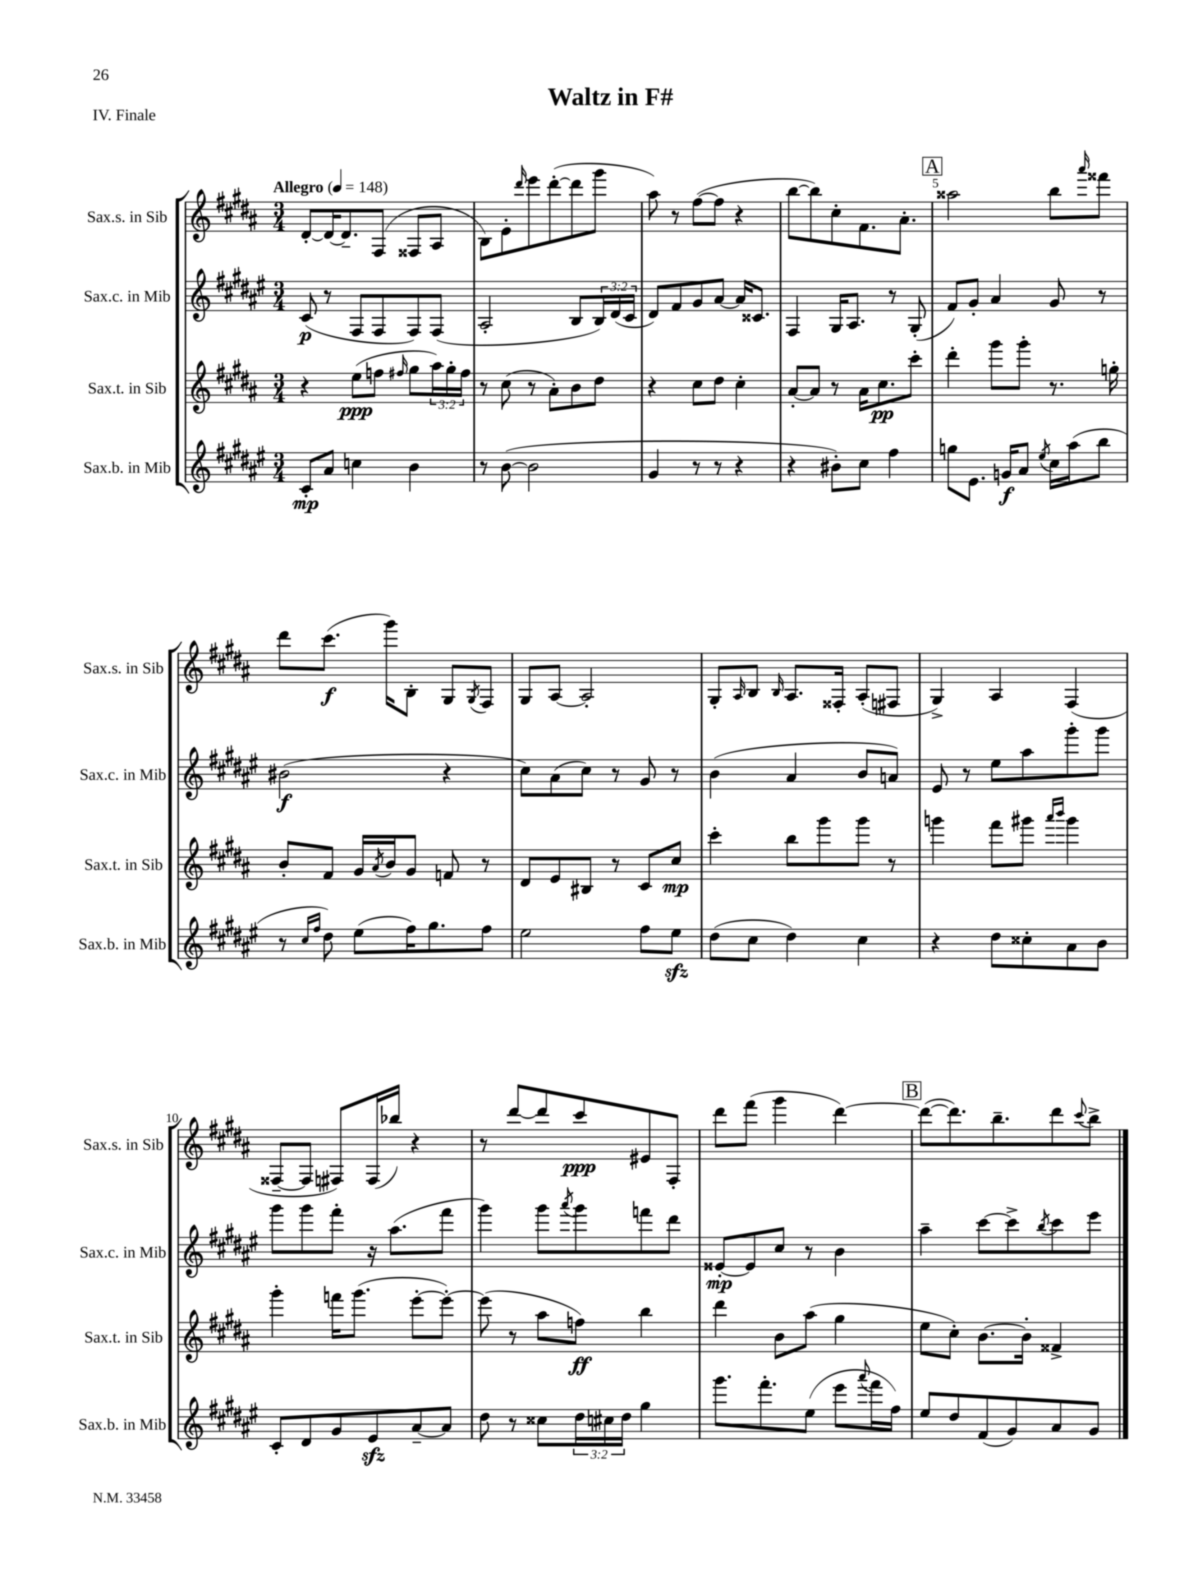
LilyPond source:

\header { title = "Waltz in F#" piece = "IV. Finale" }
<<
\new StaffGroup <<
\new Staff = "s0" \with { instrumentName = "Sax.s. in Sib" shortInstrumentName = "Sax.s. in Sib" } {
    \clef treble \key b \major \numericTimeSignature \time 3/4 \tempo "Allegro" 4 = 148
    dis'8~-. dis'16~ dis'8.-- fis8( fisis8 ais8 |
    b8) e'8-. \grace { dis'''16 } e'''8 dis'''8~-.( dis'''8 gis'''8 |
    ais''8) r8 fis''8~( fis''8 r4 |
    b''8~ b''8) cis''8-. fis'8. ais'8.-. |
    \mark \markup { \box "A" } aisis''2 b''8 \grace { ais'''16 } fisis'''8 |
    dis'''8 cis'''8.\f( gis'''16) b8-. gis8 \acciaccatura { gis8 } fis8 |
    gis8 ais8~ ais2-. |
    gis8-. \grace { ais16 } b8 \grace { b16 } ais8. fisis16-. ais8-.( fis8 |
    gis4->) ais4 fis4( |
    fisis8~-- fisis8 fis8) fis16( bes''16) r4 |
    r8 dis'''8~ dis'''8 cis'''8\ppp eis'8 fis8-. |
    dis'''8 fis'''8( gis'''4 dis'''4~) |
    \mark \markup { \box "B" } dis'''8~( dis'''8.) b''8.-- dis'''8 \appoggiatura { cis'''8 } b''8-> \bar "|." |
}
\new Staff = "s1" \with { instrumentName = "Sax.c. in Mib" shortInstrumentName = "Sax.c. in Mib" } {
    \clef treble \key fis \major \numericTimeSignature \time 3/4 \override Staff.TupletNumber.text = #tuplet-number::calc-fraction-text
    cis'8\p( r8 fis8 fis8 fis8) fis8( |
    ais2-. b8 \tuplet 3/2 { b16) dis'16( cis'16 } |
    dis'8) fis'8 gis'8 ais'8~ ais'16 cisis'8. |
    fis4 gis16 ais8. r8 gis8-.( |
    \mark \markup { \box "A" } fis'8) gis'8-. ais'4 gis'8 r8 |
    bis'2\f( r4 |
    cis''8) ais'8( cis''8) r8 gis'8 r8 |
    b'4( ais'4 b'8 a'8) |
    eis'8 r8 eis''8 ais''8 gis'''8-. gis'''8 |
    gis'''8 gis'''8 fis'''8-. r16 ais''8.( fis'''8 |
    gis'''4) gis'''8 \acciaccatura { ais'''8 } gis'''8 f'''8 dis'''8 |
    eisis'8~-.\mp eisis'8 cis''8 r8 b'4 |
    \mark \markup { \box "B" } ais''4-- cis'''8~ cis'''8-> \acciaccatura { b''8 } cis'''8 eis'''8 \bar "|." |
}
\new Staff = "s2" \with { instrumentName = "Sax.t. in Sib" shortInstrumentName = "Sax.t. in Sib" } {
    \clef treble \key b \major \numericTimeSignature \time 3/4 \override Staff.TupletNumber.text = #tuplet-number::calc-fraction-text
    r4 e''8\ppp( f''8 \grace { fis''16 } gis''8 \tuplet 3/2 { ais''16) gis''16-. fis''16 } |
    r8 cis''8( r8 ais'8-.) b'8 dis''8 |
    r4 cis''8 dis''8 cis''4-. |
    ais'8~-. ais'8 r8 ais'16 cis''8.\pp cis'''8-. |
    \mark \markup { \box "A" } dis'''4-. gis'''8 gis'''8-. r8. g''16-. |
    b'8-. fis'8 gis'16 \acciaccatura { ais'8 } b'16 gis'8 f'8 r8 |
    dis'8 e'8 bis8 r8 cis'8 cis''8\mp |
    cis'''4-. b''8 gis'''8 gis'''8 r8 |
    g'''4 fis'''8 gis'''8 \grace { ais'''16 b'''16 } gis'''4 |
    gis'''4-. f'''16 gis'''8.( e'''8~-. e'''8~-.) |
    e'''8( r8 ais''8 f''8\ff) b''4 |
    dis'''4 b'8 ais''8( gis''4 |
    \mark \markup { \box "B" } e''8 cis''8-.) b'8.~ b'16-. fisis'4-> \bar "|." |
}
\new Staff = "s3" \with { instrumentName = "Sax.b. in Mib" shortInstrumentName = "Sax.b. in Mib" } {
    \clef treble \key fis \major \numericTimeSignature \time 3/4 \override Staff.TupletNumber.text = #tuplet-number::calc-fraction-text
    cis'8-.\mp ais'8 c''4 b'4 |
    r8 b'8~( b'2 |
    gis'4 r8 r8 r4 |
    r4 bis'8-.) cis''8 fis''4 |
    \mark \markup { \box "A" } g''8 eis'8. g'16\f ais'8 \acciaccatura { eis''8 } cis''16 ais''16( b''8 |
    r8 \grace { cis''16 fis''16 } dis''8) eis''8( fis''16) gis''8. fis''8 |
    eis''2 fis''8 eis''8\sfz |
    dis''8( cis''8 dis''4) cis''4 |
    r4 dis''8 cisis''8-. ais'8 b'8 |
    cis'8-. dis'8 gis'8 eis'8\sfz ais'8~-- ais'8 |
    dis''8 r8 cisis''8 \tuplet 3/2 { dis''16 cis''16 dis''16 } gis''4 |
    gis'''8. fis'''8.-. eis''8( eis'''8 \appoggiatura { ais'''8 } fis'''16 fis''16) |
    \mark \markup { \box "B" } eis''8 dis''8 fis'8( gis'8) ais'8 gis'8 \bar "|." |
}
>>
>>
\layout { \context { \Score \override BarNumber.break-visibility = ##(#f #t #t) barNumberVisibility = #(every-nth-bar-number-visible 5) } }
